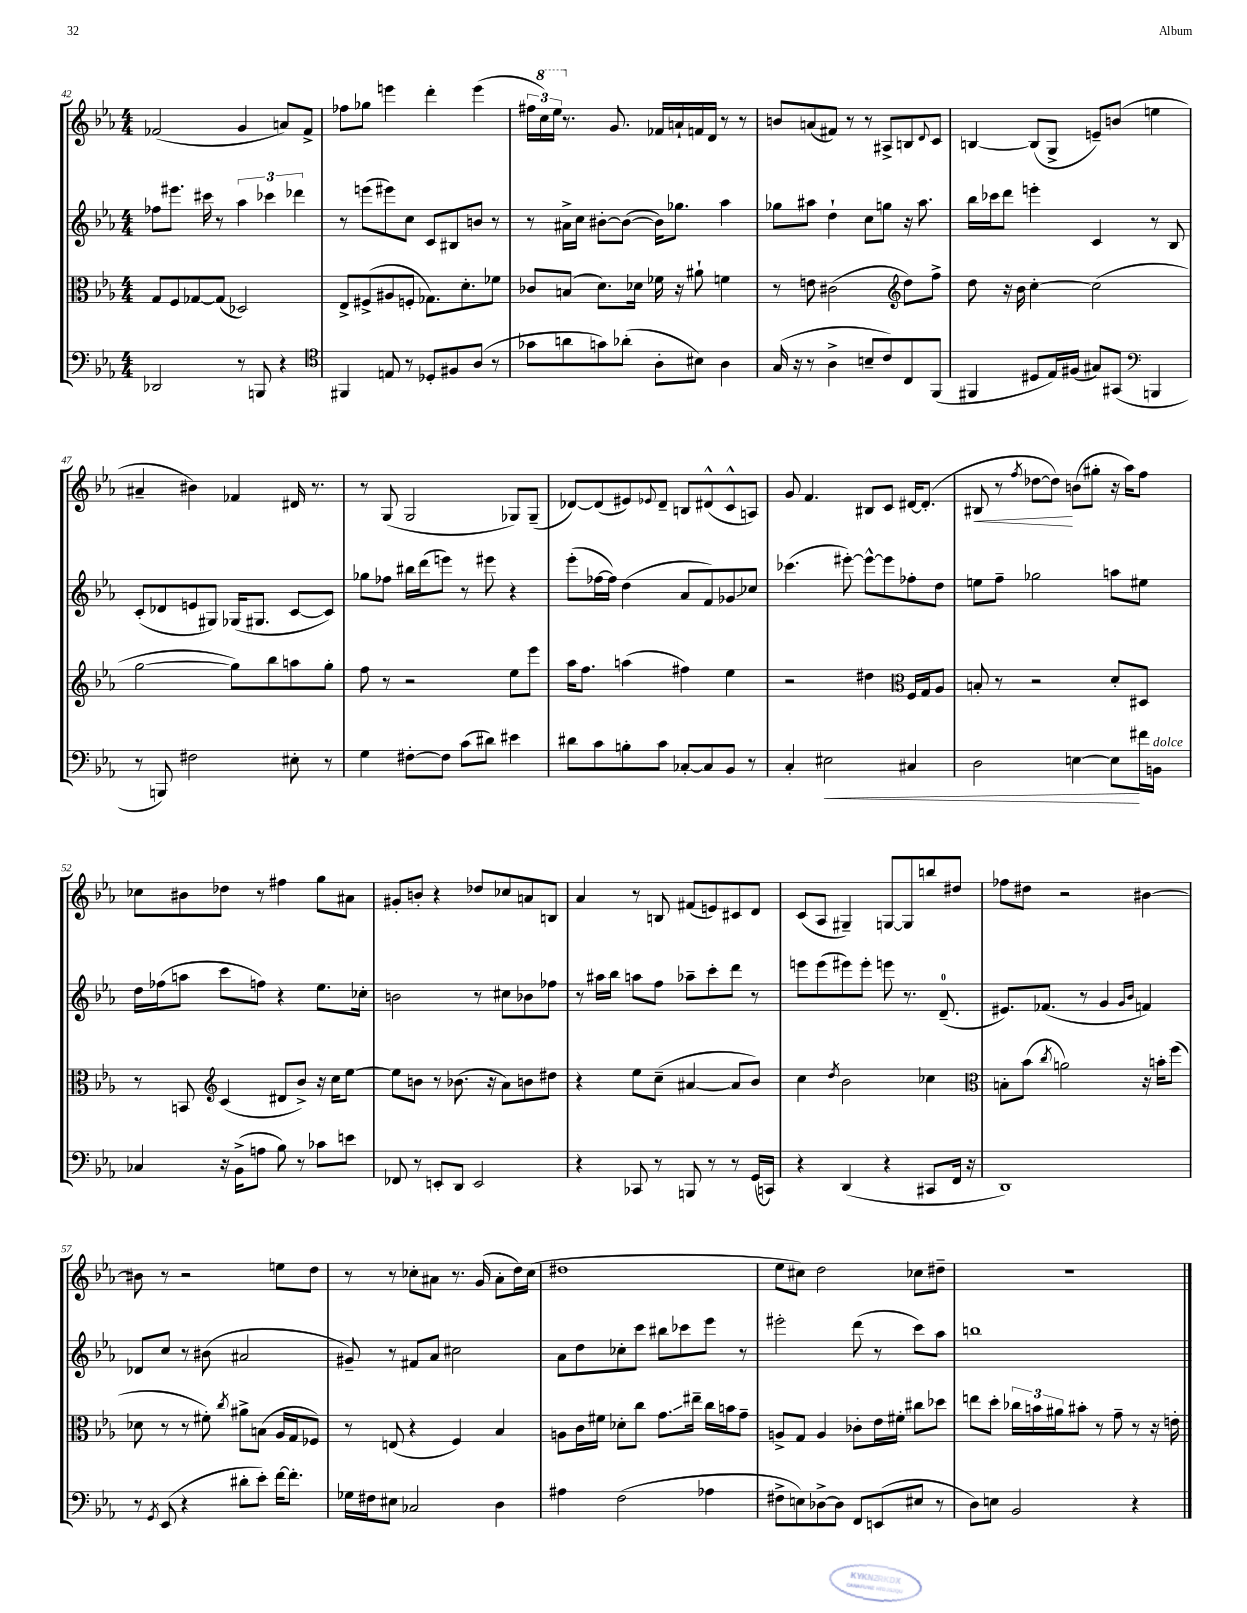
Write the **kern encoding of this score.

**kern	**kern	**kern	**kern
*staff4	*staff3	*staff2	*staff1
*clefF4	*clefC3	*clefG2	*clefG2
*k[b-e-a-]	*k[b-e-a-]	*k[b-e-a-]	*k[b-e-a-]
*M4/4	*M4/4	*M4/4	*M4/4
2DD-/	8G/L	8ff-\L	(2f-/
.	8F/	8.eee#\J	.
.	[8G-/	.	.
.	.	16ccc#\	.
.	(8G-/]J	8r	.
8r	2D-/)	6aa-\	4g/
8BBB/	.	.	.
.	.	6ccc-\	.
4r	.	.	8a/L)
.	.	6ddd-\	.
.	.	.	8f-^/J
=	=	=	=
*clefC4	*	*	*
4FF#/	8E-^/L	8r	8ff-\L
.	(8F#^/	(8eee\L	8gg-\J
8E/	8A#/	8eee#\)	4eee\
8r	8F'/J	8cc\J	.
8D-'/L	8.G-\L)	8c/L	4ddd'\
8F#/	.	8B#/	.
.	8.d'\	.	.
(8A-/J	.	8b/J	(4eee\
8r	8f-\J	8r	.
=	=	=	=
8g-\L	8c-/L	8r	24ff#\LL
.	.	.	24ccc\)
.	.	.	24eee-\JJ
8a\	(8B/J	16a#^\LL	8.r
.	.	16cc\JJ	.
8g\)	8.d\L)	[8b#'\L	.
.	.	.	8.g/
(8a-'\J	.	(8b#\_J	.
.	16d-\Jk	.	.
8A-'\L	16f-\	16b#\]LK)	16f-/LL
.	16r	8.gg-\J	16a`/
8B#\J)	8a#`\	.	16f/
.	.	.	16d/JJ
4A-\	4f\	4aa-\	8r
.	.	.	8r
=	=	=	=
(16G/	8r	8gg-\L	8b/L
16r	.	.	.
8r	8e\	8aa#\J	(8a/
4A-^\	(2c#\	4dd`\	8f#/J)
.	.	.	8r
8B~/L	.	8cc\L	8r
8c/)	.	8gg\J	8A#^/L
*	*clefG2	*	*
8C/	8dd\L)	16r	8B/
.	.	8.aa#\	.
.	.	.	8qqd/
(8FF/J	8ff^\J	.	8c/J
=	=	=	=
4FF#/	8dd\	16bb-\LL	[4B/
.	.	16ccc-\J	.
.	16r	8ddd\J	.
.	16b-\	.	.
8D#/L	[4cc'\	4eee'\	(8B/]L
16E-/L)	.	.	8G^/J
(16F#/JJ	.	.	.
8G#/L)	(2cc\]	4c/	8e~/L)
(8GG#/J	.	.	(8b/J
*clefF4	*	*	*
4BBB/	.	8r	4ee\
.	.	8B-/	.
=	=	=	=
8r	[2gg\	(8c'/L	4a#~/
8BBB/)	.	8d-/	.
2F#\	.	8e/	4b#\)
.	.	8G#/J)	.
.	8gg\]L)	(16G-/LK	4f-/
.	.	8.G#/J	.
.	8bb-\	.	.
8E#'\	8aa\	[8c/L	16d#/
.	.	.	8.r
8r	8gg'\J	8c/]J)	.
=	=	=	=
4G\	8ff\	8gg-\L	8r
.	8r	8ff-\J	(8G/
[8F#'\L	2r	16bb#\LL	2G/
.	.	(16ddd\J	.
8F#\]J	.	8eee\J)	.
(8c\L	.	8r	.
8d#\J)	.	8eee#\	.
4e#\	8ee-\L	4r	8G-/L)
.	8eee-\J	.	(8G-~/J
=	=	=	=
8d#\L	16aa-\LK	(8eee-'\L	[8d-/L)
.	8.ff\J	.	.
8c\	.	[16ff-\L	(8d-/]
.	.	16ff-\]JJ)	.
8B'\	(4aa\	(4dd\	8e#/)
.	.	.	8qqe-/
8c\J	.	.	8d-~/J
[8C-'/L	4ff#\)	8a-/L	8B/L
8C-/]	.	8f/)	(8d#^^/
8BB-/J	4ee-\	8g-/	8c^^/
8r	.	8cc-/J	8A/J)
=	=	=	=
4C'/	2r	(4.ccc-\	8g/
.	.	.	4.f/
2E#\	.	.	.
.	.	[8eee#'\)	.
.	4dd#\	8eee#^^\_L	8B#/L
.	.	8eee#\]	8c/J
*	*clefC3	*	*
4C#/	16F/LL	8ff-'\	[16d#/LK
.	16G/J	.	(8.d#'/]J
.	8A-/J	8dd\J	.
=	=	=	=
2D\	8B'/	8ee\L	8B#/
.	8r	8ff~\J	8r
.	.	.	8qff/
.	2r	2gg-\	[8dd-\L
.	.	.	8dd-\]J)
[4E\	.	.	(8b\L
.	.	.	8gg#'\J
8E\]L	8d'/L	8aa\L	16r
.	.	.	16aa-\LK)
16f#\L	8D#/J	8ee#\J	8ff\J
16BB\JJ	.	.	.
=	=	=	=
4C-/	8r	16dd\LL	8cc-\L
.	.	(16ff-\J	.
.	8BB/	8aa\J	8b#\
*	*clefG2	*	*
16r	(4c/	8ccc\L	8dd-\J
(16BB-^\LK	.	.	.
8A\J	.	8ff\J)	8r
8B-\)	8d#/L	4r	4ff#\
8r	8b-^/J)	.	.
8c-\L	16r	8.ee-\L	8gg\L
.	16cc\LK	.	.
8e\J	[8ee-\J	.	8a#\J
.	.	16cc-'\Jk	.
=	=	=	=
8FF-/	8ee-\]L	2b\	8g#'/L
8r	8b\J	.	8b'/J
8EE'/L	8r	.	4r
8DD/J	(8.b-\	.	.
2EE/	.	8r	8dd-/L
.	16r	.	.
.	8a-\L)	8cc#\L	8cc-/
.	8b\	8b-\	8a/
.	8dd#\J	8ff-\J	8B/J
=	=	=	=
4r	4r	8r	4a-/
.	.	16aa#\LL	.
.	.	16bb-\JJ	.
8CC-/	8ee-\L	8aa\L	8r
8r	(8cc~\J	8ff\J	8B/
8BBB/	[4a#/	8aa-~\L	(8f#/L
8r	.	8ccc'\	8e/)
8r	8a#/]L	8ddd\J	8c#/
(16GG/LL	8b-/J)	8r	8d/J
16CC/JJ)	.	.	.
=	=	=	=
4r	4cc\	8eee\L	(8c/L
.	.	(8eee\	8A-/J
.	8qdd/	.	.
(4DD/	2b-\	8eee#\)	4G#~/)
.	.	8eee#'\J	.
4r	.	8eee\	[8G/L
.	.	8.r	8G/]
8CC#/L	4cc-\	.	8bb/
.	.	(8.d~/	.
16FF/Jk	.	.	8dd#/J
16r	.	.	.
=	=	=	=
*	*clefC3	*	*
1DD)	8B'\L	8.e#/L)	8ff-\L
.	(8b-\J	.	8dd#\J
.	.	(8.f-/J	.
.	8qcc/	.	.
.	2a\)	.	2r
.	.	8r	.
.	.	4g/	.
.	.	16qqg/LL	.
.	.	16qqb-/JJ	.
.	16r	4f/)	[4b#\
.	16b'\LK	.	.
.	(8ff\J	.	.
=	=	=	=
8r	8d-\	8d-/L	8b#\]
8qGG/	.	.	.
(8EE-/	8r	8cc/J	8r
4r	8r	8r	2r
.	8f#'\)	(8b#\	.
.	8qcc/	.	.
8d#'\L	8a#^\L	2a#/	.
8e-'\J)	(8B\J	.	.
[16f\LK	16A-/LL	.	8ee\L
8.f'\]J	16G/J	.	.
.	8F-/J)	.	8dd\J
=	=	=	=
16G-\LL	8r	8g#~/)	8r
16F#\J	.	.	.
8E#\J	(8E/	8r	8r
2C-/	4r	8f#/L	8cc-'\L
.	.	8a-/J	8a#\J
.	4F/)	2cc#\	8.r
.	.	.	(16g/
4D\	4B-/	.	8a#'\L
.	.	.	16dd\L)
.	.	.	(16cc-\JJ
=	=	=	=
4A#\	8A\L	8a-\L	1dd#
.	16c\L	8dd\	.
.	16f#\JJ	.	.
(2F\	8d-'\L	8cc-'\	.
.	8cc\J	8ccc\J	.
.	8.g\L	8bb#\L	.
.	.	8ccc-\	.
.	16ee#~\Jk	.	.
4A-\	16cc\LL	8eee-\J	.
.	16b\J	.	.
.	8g~\J	8r	.
=	=	=	=
8F#^\L	8A^/L	2eee#'\	8ee-\L
8E\)	8G/J	.	8cc#\J)
[8D-^\	4A/	.	2dd\
8D-\]J	.	.	.
8FF/L	8c-'\L	(8ddd\	.
(8EE/	16e-\L	8r	.
.	16f#'\JJ	.	.
8E#/J	8cc#\L	8ccc\L)	8cc-\L
8r	8dd-\J	8aa-\J	8dd#~\J
=	=	=	=
8D\L)	8ee\L	1bb	1r
8E\J	8dd'\J	.	.
2BB-/	24cc-\LL	.	.
.	24b\	.	.
.	24a#\J	.	.
.	8b#'\J	.	.
.	8r	.	.
.	8g~\	.	.
4r	8r	.	.
.	16r	.	.
.	16e'\	.	.
==	==	==	==
*-	*-	*-	*-
